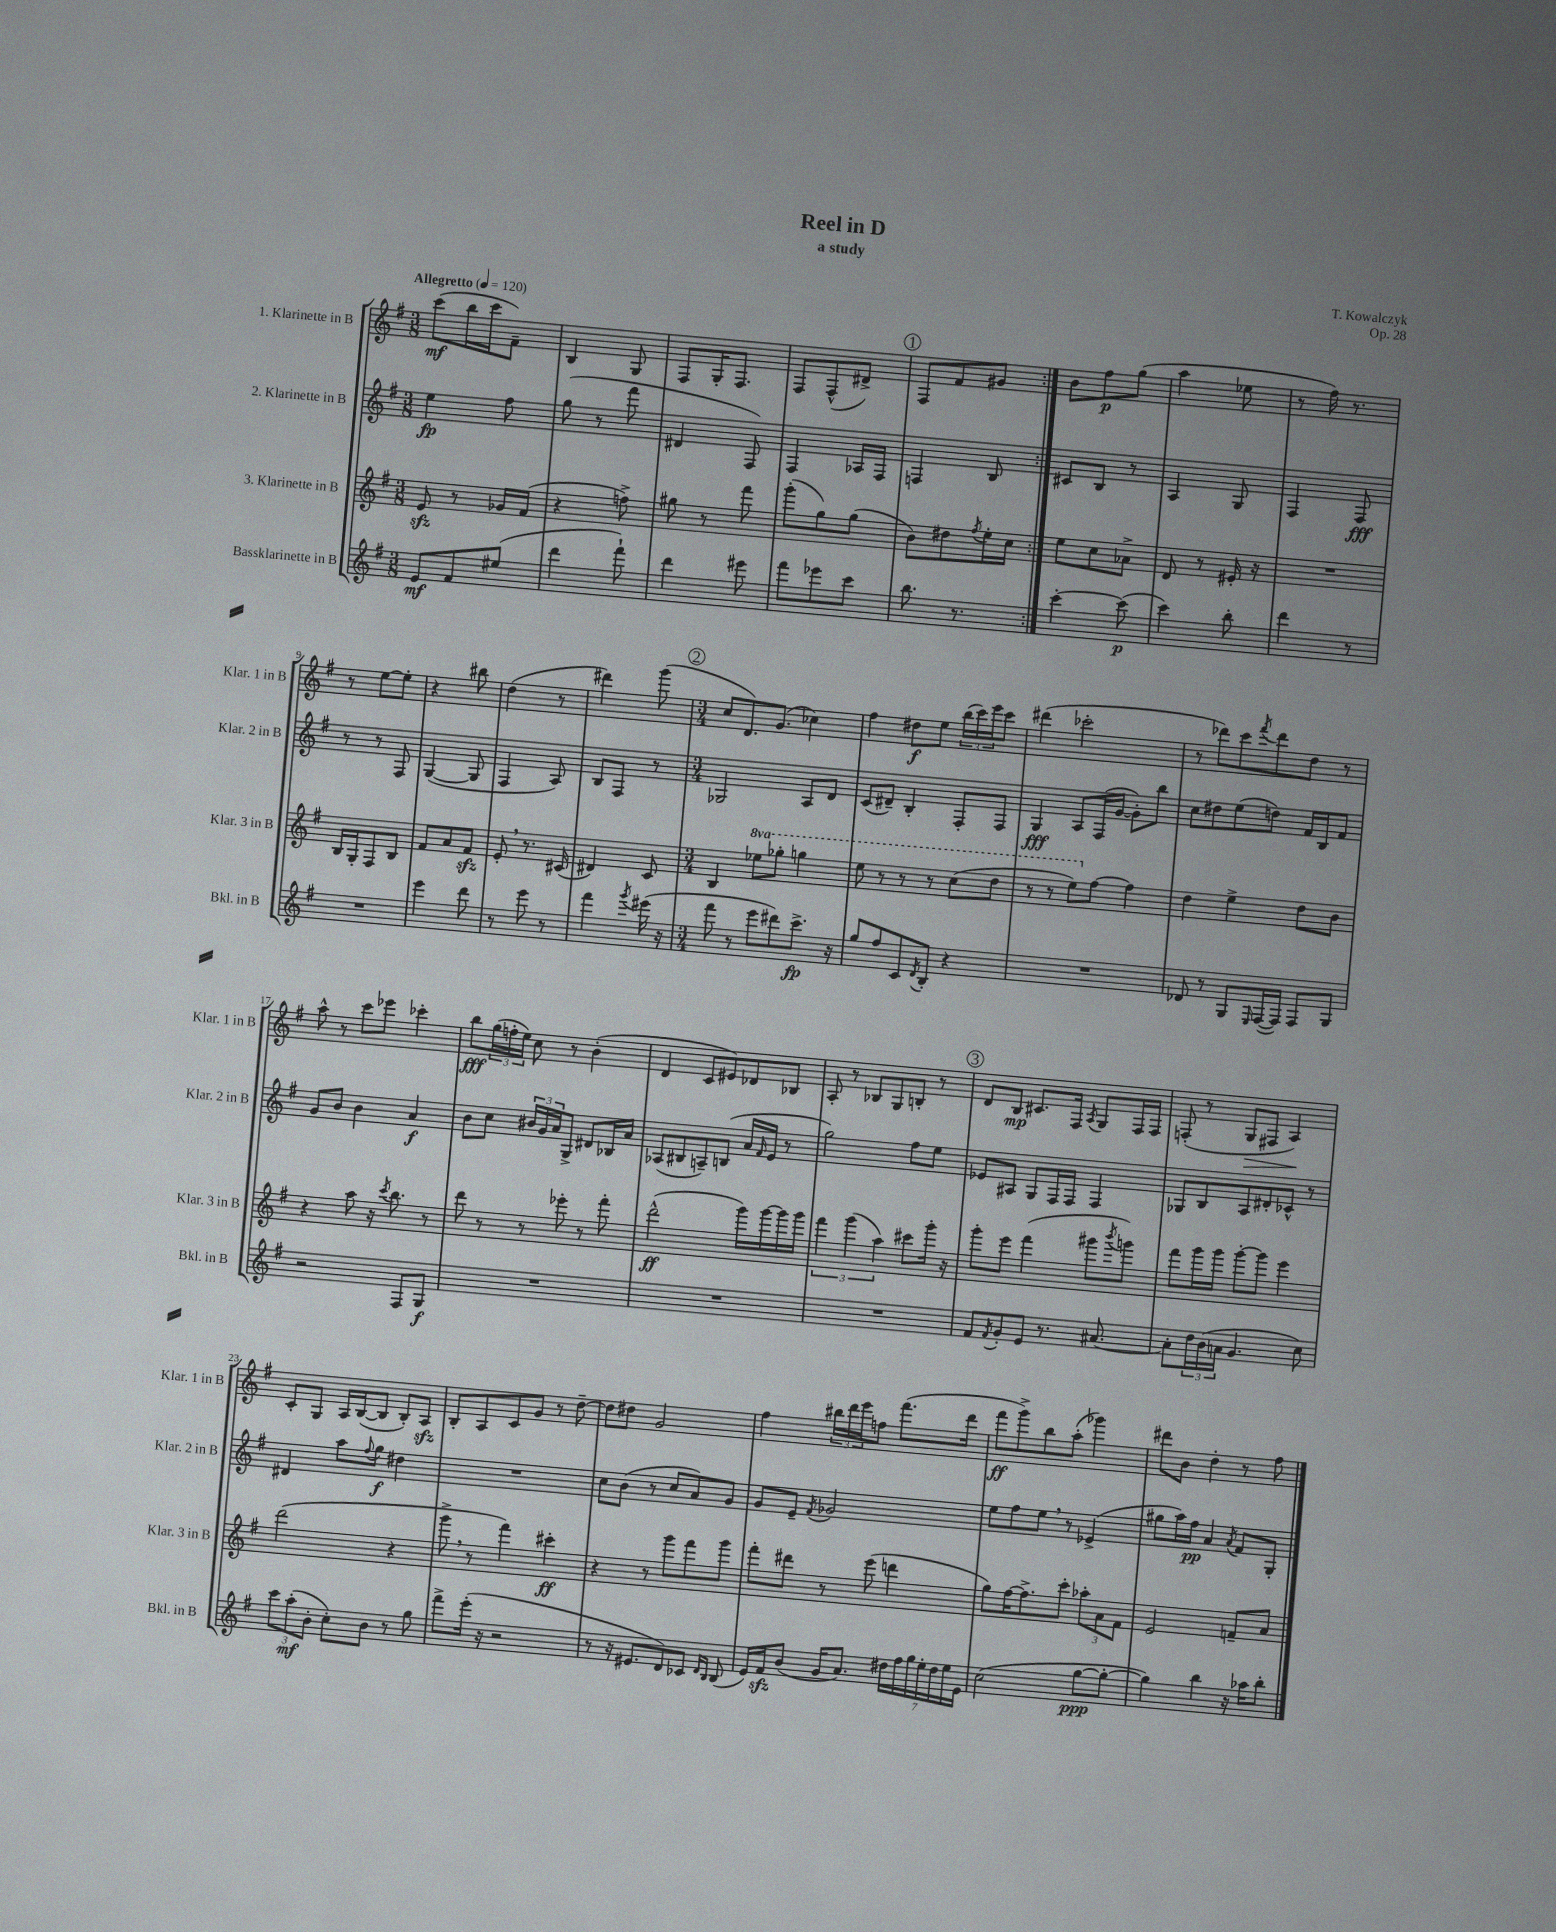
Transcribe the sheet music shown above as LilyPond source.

\header { title = "Reel in D" composer = "T. Kowalczyk" subtitle = "a study" opus = "Op. 28" }
<<
\new StaffGroup <<
\new Staff = "s0" \with { instrumentName = "1. Klarinette in B" shortInstrumentName = "Klar. 1 in B" } {
    \clef treble \key g \major \numericTimeSignature \time 3/8 \tempo "Allegretto" 4 = 120
    \repeat volta 2 { c'''8\mf( b''16 c'''16 fis'8--) |
    b4 g8 |
    fis8 g16-. fis8. |
    fis8 fis8-^( dis'8->) |
    \mark \markup { \circle "1" } fis8 fis'8 gis'8 | }
    b'8 fis''8\p g''8( |
    a''4 ees''8 |
    r8 fis''16) r8. |
    r8 e''8~ e''8-. |
    r4 bis''8 |
    d''4( r8 |
    dis'''4) g'''8( |
    \mark \markup { \circle "2" } \numericTimeSignature \time 3/4 c''8 d'8.) g'8.( ces''4) |
    fis''4 dis''8\f e''8 \tuplet 3/2 { b''16( c'''16) e'''16 } c'''8 |
    dis'''4( ces'''2-. |
    r8 des'''8) c'''8 \acciaccatura { fis'''8 } des'''8 d''8 r8 |
    a''8-^ r8 c'''8 ees'''8 ces'''4-. |
    b''8\fff \tuplet 3/2 { g''16( f''16-. e''16) } c''8 r8 b'4-.( |
    d'4 c'8 eis'8) des'8 bes8 |
    a8-. r8 bes8 g8 b8-. r8 |
    \mark \markup { \circle "3" } d'8 b8\mp cis'8. fis16 \acciaccatura { a8 } g8 fis16 fis16 |
    f8-.( r8 g8\> fis8 a4\!) |
    c'8-. g8 a16 b16~( b8 b8-.) a8\sfz |
    b8-. a8 c'8 g'8 r8 d''8~-- |
    d''8 dis''8 g'2 |
    fis''4 \tuplet 3/2 { bis''16 d'''16 e'''16 } f''8 fis'''8.( d'''16 |
    fis'''8\ff g'''8->) b''8 a''8-.( ges'''4) |
    dis'''8 b'8 d''4-. r8 fis''8 \bar "|." |
}
\new Staff = "s1" \with { instrumentName = "2. Klarinette in B" shortInstrumentName = "Klar. 2 in B" } {
    \clef treble \key g \major \numericTimeSignature \time 3/8
    \repeat volta 2 { e''4\fp fis''8 |
    g''8( r8 fis'''8 |
    dis'4 fis8) |
    fis4 aes16 fis16 |
    \mark \markup { \circle "1" } f4 b8 | }
    cis'8 b8 r8 |
    a4 g8 |
    fis4 fis8\fff |
    r8 r8 fis8 |
    g4~( g8 |
    fis4 a8) |
    b8 fis8 r8 |
    \mark \markup { \circle "2" } \numericTimeSignature \time 3/4 ges2 a8 d'8 |
    c'8( dis'8--) b4-. fis8-. fis8 |
    g4\fff a8 fis16( g'16~ g'8-.) b''8 |
    c''8 dis''8 e''8( d''8) fis'16 b16 fis'8 |
    g'8 b'8 b'4 a'4\f |
    b'8 c''8 \tuplet 3/2 { bis'16 g'16 a'16 } g8-> dis'8 bes16 a'16 |
    aes8( bis8 a8--) b8( a'16 \grace { fis'16 } e'16 r8 |
    g''2) fis''8 e''8 |
    \mark \markup { \circle "3" } ees'8 ais8 g8 fis16 fis16 fis4 |
    ges8 b8 a8 dis'8-. ces'8-^ r8 |
    dis'4 a''8 \appoggiatura { fis''8 } g''8\f dis''4 |
    R2. |
    c''8 b'8( r8 c''8 a'8) g'8 |
    g'8 e'8-- \acciaccatura { fis'8 } ges'2 |
    e''8 fis''8 e''8 \breathe r8 ees'4->( |
    gis''8 a''16) fis''16\pp a'4 \acciaccatura { a'8 } fis'8 g8-. \bar "|." |
}
\new Staff = "s2" \with { instrumentName = "3. Klarinette in B" shortInstrumentName = "Klar. 3 in B" } {
    \clef treble \key g \major \numericTimeSignature \time 3/8 \set Staff.ottavationMarkups = #ottavation-simple-ordinals
    \repeat volta 2 { e'8\sfz r8 ges'16 fis'16( |
    r4 f''8->) |
    gis''8 r8 fis'''8 |
    g'''8-.( g''8) g''8( |
    \mark \markup { \circle "1" } b'8) dis''8 \acciaccatura { fis''8 } e''16-. c''16 | }
    e''8 c''8 aes'8-> |
    d'8 r8 eis'16-. r16 |
    R4. |
    b16 g16-. fis8 b8 |
    fis'8 a'8 fis'8\sfz |
    e'8-. \breathe r8. cis'16( |
    dis'4) c'8 |
    \mark \markup { \circle "2" } \numericTimeSignature \time 3/4 b4 \ottava #1 ees'''8 ges'''8-. g'''4 |
    e'''8 r8 r8 r8 c'''8( d'''8 |
    r8 r8 e'''8) \ottava #0 fis''8~ fis''4 |
    d''4 e''4-> d''8 b'8 |
    r4 a''8 r16 \acciaccatura { c'''8 } b''8. r8 |
    d'''8 r8 r8 ees'''8-. r8 fis'''8-. |
    d'''2-^\ff( g'''16) g'''16~ g'''16 g'''16 |
    \tuplet 3/2 { fis'''4 g'''4( a''4) } cis'''8 g'''16-. r16 |
    \mark \markup { \circle "3" } g'''8-. e'''8 fis'''4( gis'''8 \acciaccatura { b'''8 } g'''8) |
    fis'''8 g'''16 g'''16 g'''8~-. g'''8 e'''4 |
    d'''2( r4 |
    g'''8-> \breathe r8 fis'''4) cis'''4-.\ff |
    r4 r8 g'''8 fis'''8 g'''8 |
    fis'''8-. dis'''8 r8 e'''8( d'''4 |
    g''8) fis''16~ fis''8.-> c'''8-. \tuplet 3/2 { aes''8-. a'8 fis'8 } |
    e'2 f'8-- a'8 \bar "|." |
}
\new Staff = "s3" \with { instrumentName = "Bassklarinette in B" shortInstrumentName = "Bkl. in B" } {
    \clef treble \key g \major \numericTimeSignature \time 3/8
    \repeat volta 2 { e'8\mf fis'8 eis''8( |
    d'''4 fis'''8-!) |
    d'''4 eis'''8 |
    fis'''8 ees'''8 c'''8 |
    \mark \markup { \circle "1" } b''8. r8. | }
    c'''4~-. c'''8\p( |
    c'''4) b''8-. |
    d'''4 r8 |
    R4. |
    e'''4 d'''8 |
    r8 e'''8 r8 |
    fis'''4 \acciaccatura { g'''8 } eis'''16( r16 |
    \mark \markup { \circle "2" } \numericTimeSignature \time 3/4 fis'''8 r8 e'''8 dis'''8) c'''8.->\fp r16 |
    g''8 fis''8 c'8 \acciaccatura { d'8 } b8-. r4 |
    R2. |
    des'8 r8 g8 \grace { e16 } fis16~( fis16) fis8 g8 |
    r2 fis8 g8\f |
    R2. |
    R2. |
    R2. |
    \mark \markup { \circle "3" } fis'8 \acciaccatura { fis'8 } g'8-. e'8 r8. ais'8.~ |
    ais'8-. \tuplet 3/2 { d''16 b'16( a'16 } g'4. c''8) |
    \tuplet 3/2 { c'''8 a''8-.\mf( b'8-. } c''8-.) b'8 r8 g''8 |
    fis'''8-> e'''16-.( r16 r2 |
    r8 r16 eis'8. d'8) ces'8 \grace { d'16 b16 } b8( |
    e'16) fis'16\sfz b'8( g'16 a'8.) \tuplet 7/4 { dis''16 fis''16 g''16 e''16-. dis''16 e''16 e'16 } |
    c''2( g''8~\ppp g''8~-. |
    g''4) b''4 r16 aes''16 b''8-. \bar "|." |
}
>>
>>
